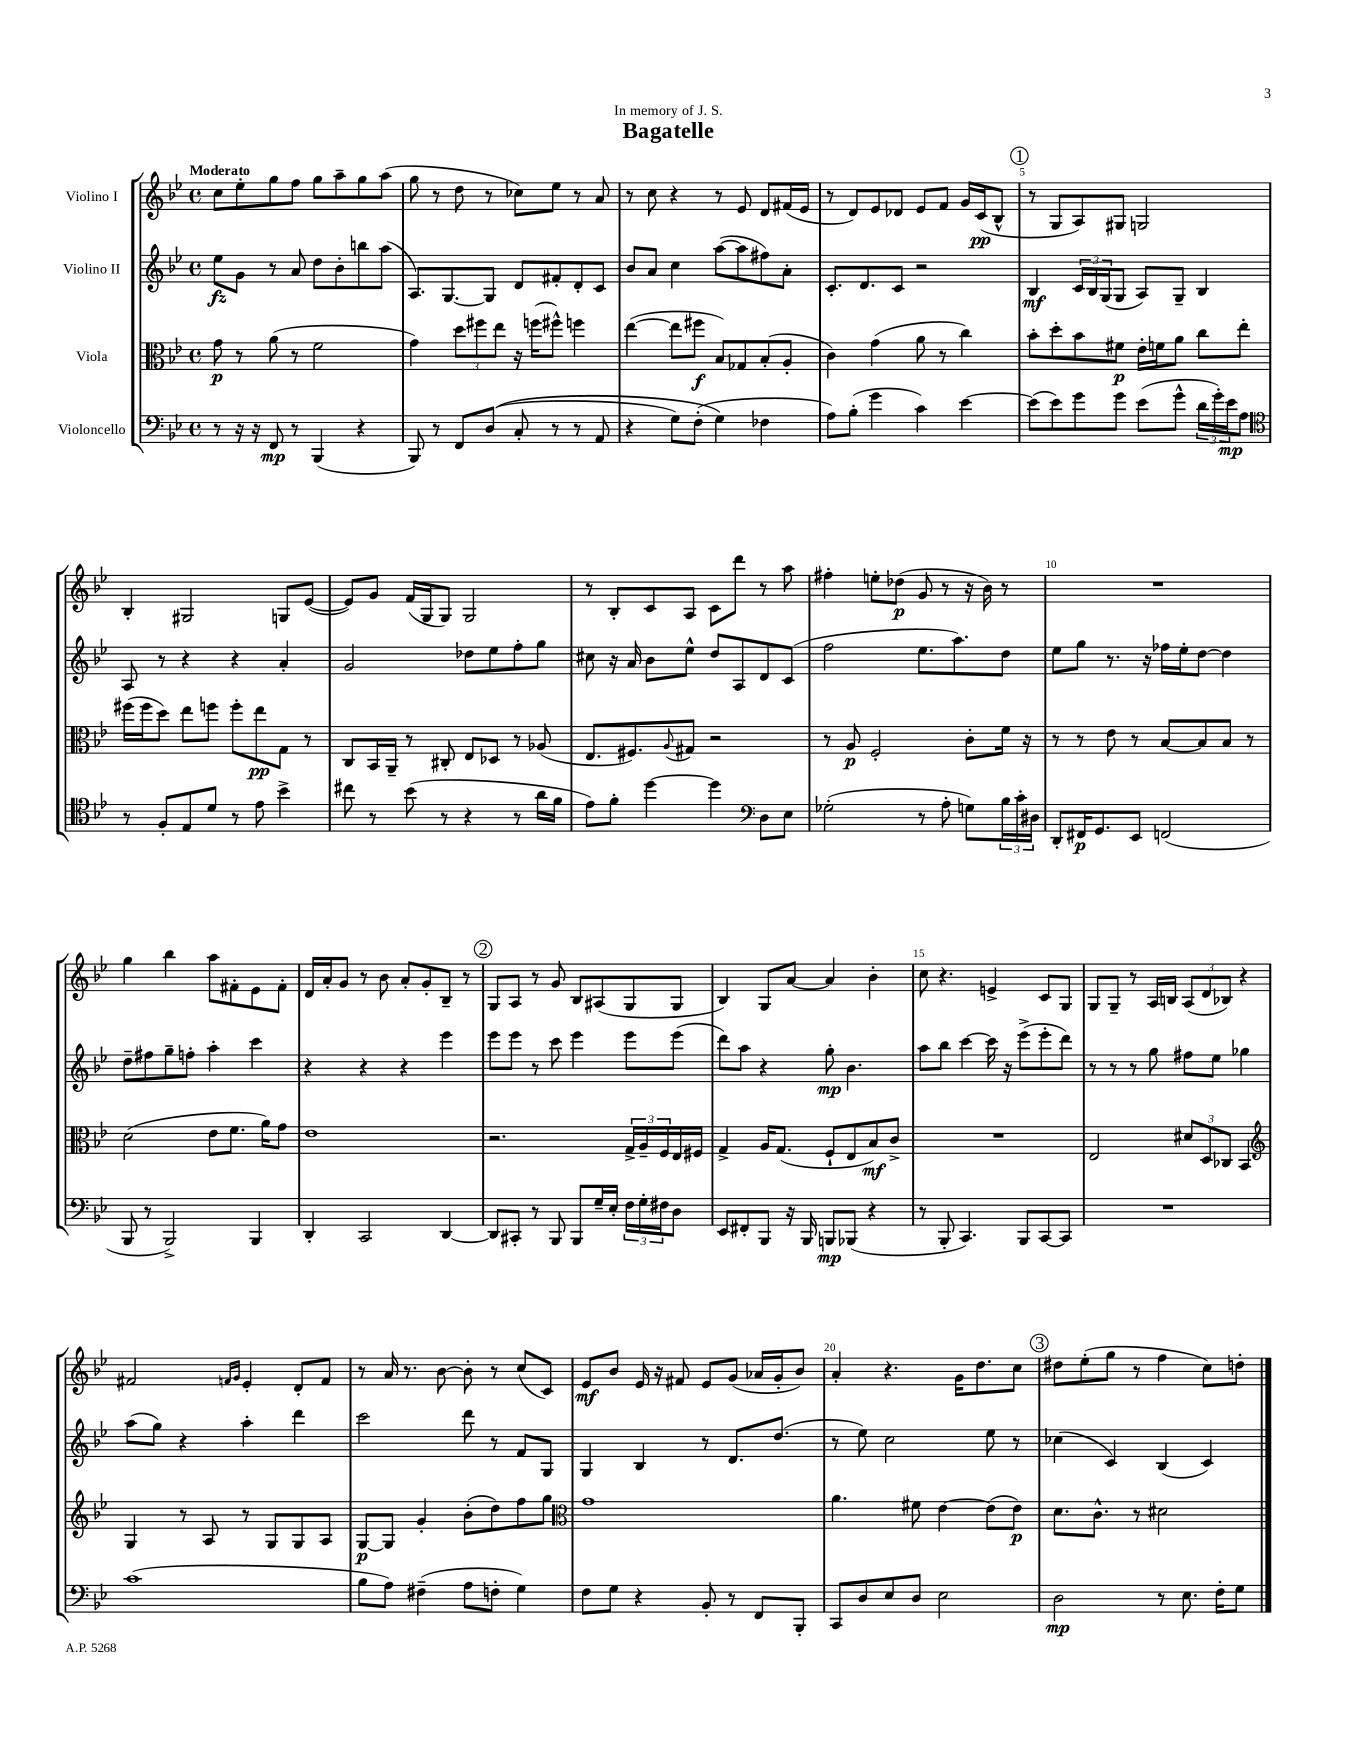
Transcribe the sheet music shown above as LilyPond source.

\header { title = "Bagatelle" dedication = "In memory of J. S." }
<<
\new StaffGroup <<
\new Staff = "s0" \with { instrumentName = "Violino I" } {
    \clef treble \key bes \major \defaultTimeSignature \time 4/4 \tempo "Moderato"
    c''8 ees''8-. g''8 f''8 g''8 a''8-- g''8 a''8( |
    g''8 r8 d''8 r8 ces''8) ees''8 r8 a'8 |
    r8 c''8 r4 r8 ees'8 d'8 fis'16( ees'16 |
    r8 d'8) ees'8 des'8 ees'8 f'8 g'16 c'16\pp( bes8-^ |
    \mark \markup { \circle "1" } r8 g8 a8) gis8 g2 |
    bes4-. gis2 g8 ees'8~( |
    ees'8) g'8 f'16( g16 g8) g2 |
    r8 bes8-. c'8 a8 c'8 d'''8 r8 a''8 |
    fis''4-. e''8-. des''8\p( g'8 r8 r16 bes'16) r8 |
    R1 |
    g''4 bes''4 a''8 fis'8-. ees'8 fis'8-. |
    d'16 a'16-. g'8 r8 bes'8 a'8-. g'8-. bes8-- r8 |
    \mark \markup { \circle "2" } g8 a8 r8 g'8 bes8 ais8( g8 g8 |
    bes4) g8 a'8~ a'4 bes'4-. |
    c''8 r4. e'4-> c'8 g8 |
    g8 g8-- r8 a16 b16 \tuplet 3/2 { a8( d'8 bes8) } r4 |
    fis'2 \grace { f'16 g'16 } ees'4-. d'8-. f'8 |
    r8 a'16 r8. bes'8~ bes'8-. r8 c''8( c'8) |
    ees'8\mf bes'8 ees'16 r16 fis'8 ees'8 g'8( aes'16 g'16-. bes'8) |
    a'4-. r4. g'16 d''8. c''8 |
    \mark \markup { \circle "3" } dis''8 ees''8-.( g''8 r8 f''4 c''8) d''8-. \bar "|." |
}
\new Staff = "s1" \with { instrumentName = "Violino II" } {
    \clef treble \key bes \major \defaultTimeSignature \time 4/4
    ees''8\fz g'8 r8 a'8 d''8 bes'8-. b''8 a''8( |
    a8.) g8.~ g8 d'8 fis'8-. d'8-. c'8 |
    bes'8 a'8 c''4 a''8~( a''8 fis''8) a'8-. |
    c'8.-. d'8. c'8 r2 |
    \mark \markup { \circle "1" } bes4\mf \tuplet 3/2 { c'16 bes16 g16( } g8 a8) g8-- bes4 |
    a8 r8 r4 r4 a'4-. |
    g'2 des''8 ees''8 f''8-. g''8 |
    cis''8 r16 a'16 bes'8 ees''8-^ d''8 a8 d'8 c'8( |
    f''2 ees''8. a''8.) d''8 |
    ees''8 g''8 r8. r16 fes''16 ees''16-. d''8~ d''4 |
    d''8-- fis''8 g''8-- f''8-. a''4-. c'''4 |
    r4 r4 r4 ees'''4 |
    \mark \markup { \circle "2" } ees'''8 ees'''8 r8 c'''8 ees'''4 ees'''8 ees'''8( |
    d'''8) a''8 r4 g''8-.\mp bes'4. |
    a''8 bes''8 c'''4~ c'''16 r16 ees'''8->( ees'''8-. d'''8) |
    r8 r8 r8 g''8 fis''8 ees''8 ges''4 |
    a''8( g''8) r4 a''4-. d'''4 |
    c'''2 d'''8 r8 f'8 g8 |
    g4 bes4 r8 d'8. d''8.( |
    r8 ees''8) c''2 ees''8 r8 |
    \mark \markup { \circle "3" } ces''4( c'4) bes4( c'4) \bar "|." |
}
\new Staff = "s2" \with { instrumentName = "Viola" } {
    \clef alto \key bes \major \defaultTimeSignature \time 4/4
    g'8\p r8 a'8( r8 f'2 |
    g'4) \tuplet 3/2 { d''8 fis''8 ees''8 } r16 f''16( fis''8-^) f''4 |
    ees''4~( ees''8 fis''8\f bes8) ges8 bes8-.( a8-. |
    c'4) g'4( a'8 r8 c''4) |
    \mark \markup { \circle "1" } bes'8-. d''8-. bes'8 fis'8\p ees'16-. f'16 a'8 c''8 ees''8-. |
    fis''16( fis''16 d''8) ees''8 f''8 f''8-. ees''8\pp g8 r8 |
    c8 bes,16 a,16-- r8 cis8-. ees8 des8 r8 aes8( |
    ees8. fis8.) \appoggiatura { a8 } gis8 r2 |
    r8 a8\p f2-. c'8-. f'16 r16 |
    r8 r8 ees'8 r8 bes8~ bes8 bes8 r8 |
    d'2( ees'8 f'8. a'16) g'8 |
    ees'1 |
    \mark \markup { \circle "2" } r2. \tuplet 3/2 { g16-> a16-- f16 } ees16 fis16 |
    g4-> a16 g8.( f8-! ees8 bes8\mf) c'8-> |
    R1 |
    ees2 \tuplet 3/2 { dis'8 d8 ces8 } bes,4 |
    \clef treble g4 r8 a8 r8 g8 g8 a8 |
    g8~\p g8 g'4-. bes'8-.( d''8) f''8 g''8 |
    \clef alto g'1 |
    a'4. fis'8 ees'4~ ees'8( ees'8\p) |
    \mark \markup { \circle "3" } d'8. c'8.-^ r8 dis'2 \bar "|." |
}
\new Staff = "s3" \with { instrumentName = "Violoncello" } {
    \clef bass \key bes \major \defaultTimeSignature \time 4/4
    r8 r16 r16 f,8\mp r8 bes,,4( r4 |
    bes,,8) r8 f,8 d8(\( c8-. r8 r8 a,8 |
    r4 g8) f8-.( g4\) fes4 |
    a8) bes8-.( g'4 c'4) ees'4~ |
    \mark \markup { \circle "1" } ees'8( ees'8) g'8 g'8 ees'8( g'8-^ \tuplet 3/2 { d'16 g'16-.) ees'16\mp } a8 |
    \clef tenor r8 f8-. ees8 d'8 r8 ees'8 bes'4-> |
    cis''8 r8 bes'8( r8 r4 r8 a'16 f'16 |
    ees'8) f'8-. d''4~ d''4 \clef bass d8 ees8 |
    ges2-.( r8 a8-. g8) \tuplet 3/2 { bes16 c'16-. dis16 } |
    d,8-. fis,16\p g,8. ees,8 f,2( |
    bes,,8 r8 bes,,2->) bes,,4 |
    d,4-. c,2 d,4~ |
    \mark \markup { \circle "2" } d,8 cis,8-. r8 bes,,8 bes,,8 g16-- ees16-. \tuplet 3/2 { f16 g16-. fis16 } d8 |
    ees,8 fis,8-. bes,,8 r16 bes,,16 b,,8\mp bes,,8( r4 |
    r8 bes,,8-. c,4.) bes,,8 c,8~ c,8 |
    R1 |
    c'1( |
    bes8 a8) fis4--( a8 f8-. g4) |
    f8 g8 r4 bes,8-. r8 f,8 bes,,8-. |
    c,8 d8 ees8 d8 ees2 |
    \mark \markup { \circle "3" } d2\mp r8 ees8. f16-. g8 \bar "|." |
}
>>
>>
\layout { \context { \Score \override BarNumber.break-visibility = ##(#f #t #t) barNumberVisibility = #(every-nth-bar-number-visible 5) } }
